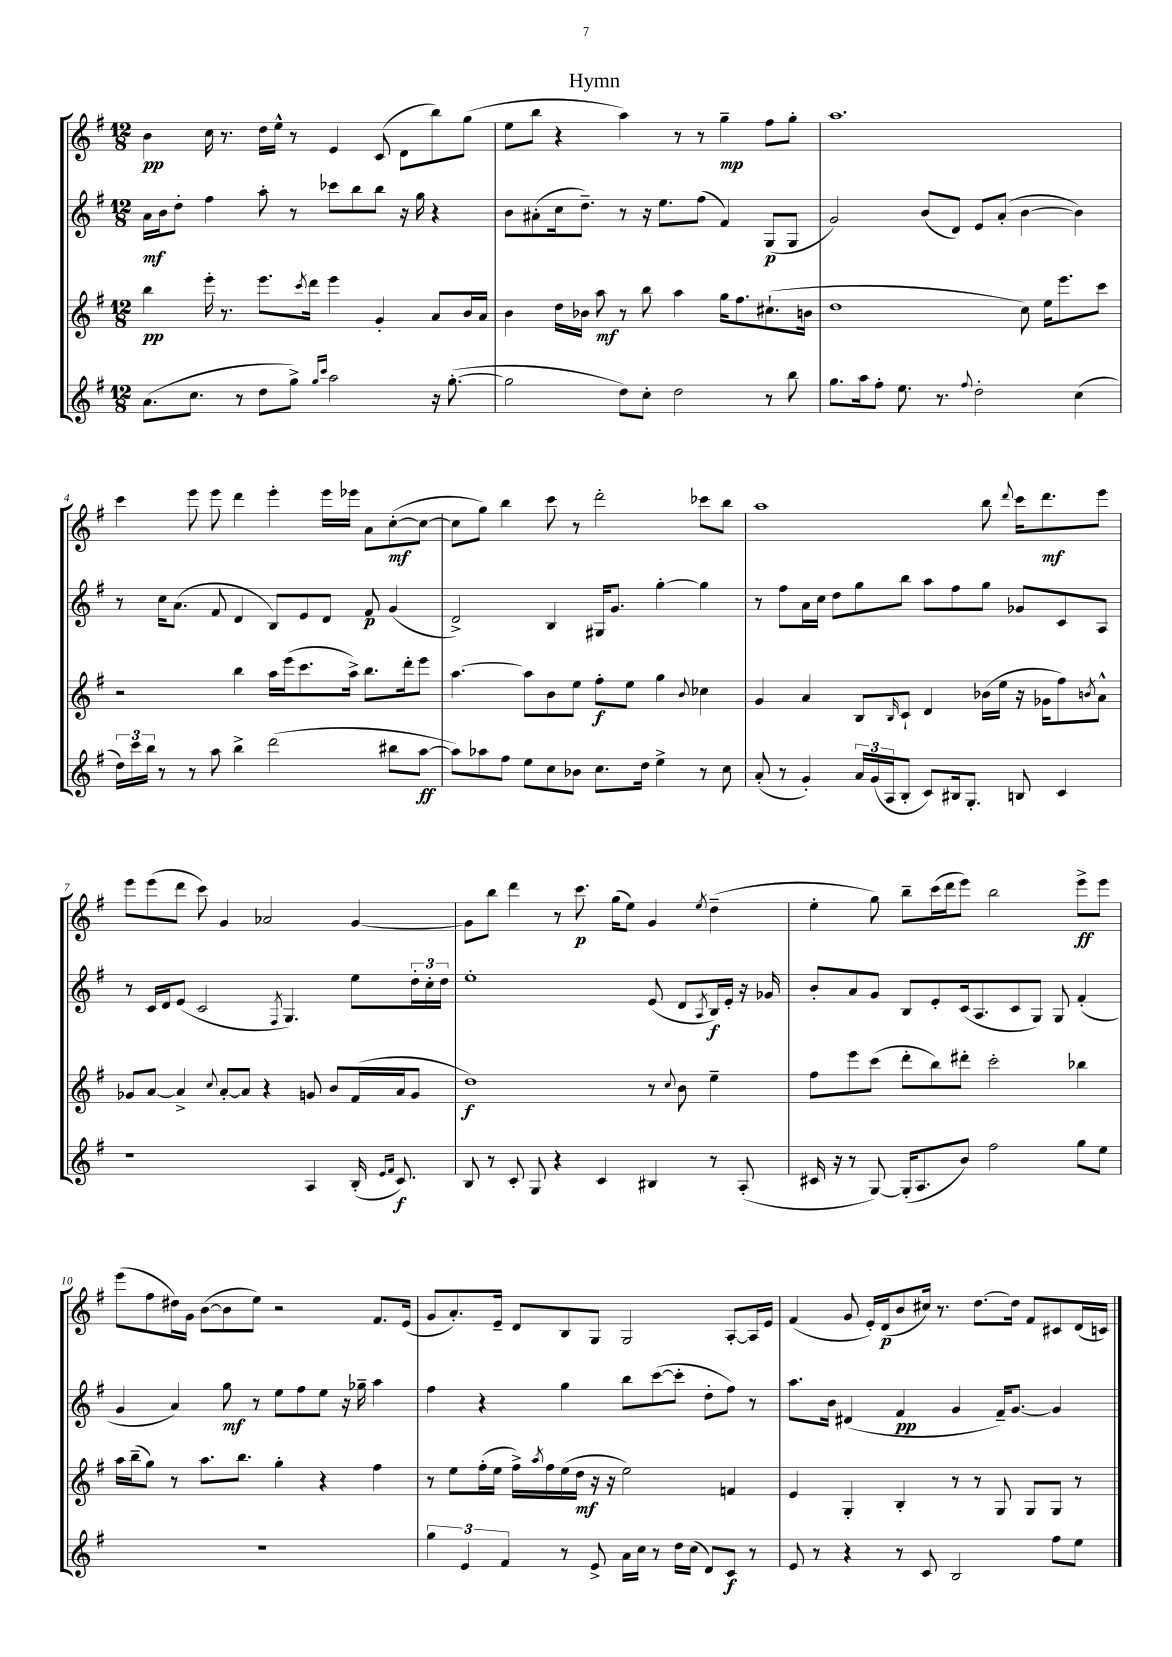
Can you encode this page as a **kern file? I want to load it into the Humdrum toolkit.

**kern	**dynam	**kern	**dynam	**kern	**dynam	**kern	**dynam
*part4	*part4	*part3	*part3	*part2	*part2	*part1	*part1
*staff4	*staff4	*staff3	*staff3	*staff2	*staff2	*staff1	*staff1
*clefG2	*	*clefG2	*	*clefG2	*	*clefG2	*
*k[f#]	*	*k[f#]	*	*k[f#]	*	*k[f#]	*
*M12/8	*	*M12/8	*	*M12/8	*	*M12/8	*
=1	=1	=1	=1	=1	=1	=1	=1
(8.a\L	.	4bb\	pp	16a\LL	mf	4b\	pp
.	.	.	.	16b\J	.	.	.
.	.	.	.	8dd'\J	.	.	.
8.cc\J	.	.	.	.	.	.	.
.	.	16eee'\	.	4ff#\	.	16cc\	.
.	.	8.r	.	.	.	8.r	.
8r	.	.	.	.	.	.	.
8dd\L	.	8.eee\L	.	8aa'\	.	16dd\LL	.
.	.	.	.	.	.	16ee^^\JJ	.
8gg^\J)	.	.	.	8r	.	8r	.
.	.	8qccc/	.	.	.	.	.
.	.	16ddd\Jk	.	.	.	.	.
16qqgg/LL	.	.	.	.	.	.	.
16qqccc/JJ	.	.	.	.	.	.	.
2aa\	.	4eee\	.	8ccc-X\L	.	4e/	.
.	.	.	.	8bb\	.	.	.
.	.	4g'/	.	8bb\J	.	(8c/	.
.	.	.	.	16r	.	8d\L	.
.	.	.	.	16gg\	.	.	.
16r	.	8a/L	.	4r	.	8bb\)	.
([8.gg'\	.	.	.	.	.	.	.
.	.	16b/L	.	.	.	(8gg\J	.
.	.	16a/JJ	.	.	.	.	.
=2	=2	=2	=2	=2	=2	=2	=2
2gg\]	.	4b\	.	8b\L	.	8ee\L	.
.	.	.	.	(8a#X'\	.	8bb\J	.
.	.	16dd\LL	.	16cc\k	.	4r	.
.	.	16b-X\JJ	.	8.dd~\J)	.	.	.
.	.	8aa\	mf	.	.	.	.
8dd\L)	.	8r	.	8r	.	4aa\)	.
8cc'\J	.	8bb\	.	16r	.	.	.
.	.	.	.	8.ee\L	.	.	.
2dd\	.	4aa\	.	.	.	8r	.
.	.	.	.	(8ff#\J	.	8r	.
.	.	16gg\KL	.	4f#/)	.	4gg~\	mp
.	.	8.ff#\	.	.	.	.	.
8r	.	(8.cc#X`\	.	(8G/L	p	8ff#\L	.
8bb\	.	.	.	8G/J	.	8gg'\J	.
.	.	16bn\Jk	.	.	.	.	.
=3	=3	=3	=3	=3	=3	=3	=3
8.gg\L	.	1dd	.	2g/)	.	1.aa	.
16aa\k	.	.	.	.	.	.	.
8ff#'\J	.	.	.	.	.	.	.
8.ee\	.	.	.	.	.	.	.
.	.	.	.	(8b/L	.	.	.
8.r	.	.	.	.	.	.	.
.	.	.	.	8d/J)	.	.	.
8qqff#/	.	.	.	.	.	.	.
2dd'\	.	.	.	8e/L	.	.	.
.	.	.	.	(8a'/J	.	.	.
.	.	8cc\)	.	[4b\	.	.	.
.	.	16ee\KL	.	.	.	.	.
.	.	8.eee\	.	.	.	.	.
(4cc\	.	.	.	4b\])	.	.	.
.	.	8ccc\J	.	.	.	.	.
!!LO:LB:g=z
=4	=4	=4	=4	=4	=4	=4	=4
24dd\LL)	.	2r	.	8r	.	4ccc\	.
24ccc\	.	.	.	.	.	.	.
24bb\JJ	.	.	.	.	.	.	.
8r	.	.	.	16cc\KL	.	.	.
.	.	.	.	(8.a\J	.	.	.
8r	.	.	.	.	.	8eee\	.
8aa\	.	.	.	8f#/	.	8eee\	.
4bb^\	.	4bb\	.	4d/	.	4ddd\	.
(2ddd\	.	16aa\LL	.	8B/L)	.	4eee'\	.
.	.	(16eee\J	.	.	.	.	.
.	.	8.ccc\	.	8e/	.	.	.
.	.	.	.	8d/J	.	16eee\LL	.
.	.	16aa^\Jk)	.	.	.	16eee-X\JJ	.
.	.	8.bb\L	.	8f#/	p	8a\L	.
8bb#X\L	.	.	.	(4g/	.	([8cc'\	mf
.	.	16ddd'\k	.	.	.	.	.
[8aa\J	ff	8eee\J	.	.	.	8cc\J_	.
=5	=5	=5	=5	=5	=5	=5	=5
8aa\L])	.	[4.aa\	.	2d^/)	.	8cc\L]	.
8aa-X\	.	.	.	.	.	8gg\J)	.
8ff#\J	.	.	.	.	.	4bb\	.
8ee\L	.	8aa\L]	.	.	.	.	.
8cc\	.	8b\	.	4B/	.	8ccc\	.
8b-X\J	.	8ee\J	.	.	.	8r	.
8.cc\L	.	8ff#'\L	f	16G#X/KL	.	2ddd'\	.
.	.	.	.	8.g/J	.	.	.
.	.	8ee\J	.	.	.	.	.
16dd\Jk	.	.	.	.	.	.	.
4ee^\	.	4gg\	.	[4gg'\	.	.	.
.	.	8qqb/	.	.	.	.	.
8r	.	4cc-X\	.	4gg\]	.	8ccc-X\L	.
8cc\	.	.	.	.	.	8bb\J	.
=6	=6	=6	=6	=6	=6	=6	=6
(8a'/	.	4g/	.	8r	.	1aa	.
8r	.	.	.	8ff#\L	.	.	.
4g'/)	.	4a/	.	16a\L	.	.	.
.	.	.	.	16cc\JJ	.	.	.
.	.	.	.	8dd\L	.	.	.
24a/LL	.	8B/L	.	8gg\	.	.	.
(24g/	.	.	.	.	.	.	.
24A/J	.	.	.	.	.	.	.
.	.	16qqB/	.	.	.	.	.
8B'/J	.	8c`/J	.	8bb\J	.	.	.
8c/L)	.	4d/	.	8aa\L	.	.	.
16B#X/k	.	.	.	8ff#\	.	.	.
8.G'/J	.	.	.	.	.	.	.
.	.	(16b-X\LL	.	8gg\J	.	8bb\	.
.	.	16ee\JJ	.	.	.	.	.
.	.	.	.	.	.	8qqddd/	.
8Bn/	.	16r	.	8g-X/L	.	16ccc\KL	.
.	.	16g-X\KL	.	.	.	8.ddd\	mf
4c/	.	8ff#\)	.	8c/	.	.	.
.	.	8qbn/	.	.	.	.	.
.	.	8a^^\J	.	8A/J	.	8eee\J	.
!!LO:LB:g=z
=7	=7	=7	=7	=7	=7	=7	=7
1r	.	8g-X/L	.	8r	.	8eee\L	.
.	.	[8a/J	.	16c/LL	.	(8eee\	.
.	.	.	.	16d/J	.	.	.
.	.	4a^/]	.	(8e/J	.	8ddd\J	.
.	.	.	.	2c/	.	8ccc\)	.
.	.	8qqcc/	.	.	.	.	.
.	.	[8a'/L	.	.	.	4g/	.
.	.	8a/J]	.	.	.	.	.
.	.	4r	.	.	.	2a-X/	.
.	.	.	.	8qF#/	.	.	.
.	.	.	.	4.G/)	.	.	.
4A/	.	8gn/	.	.	.	.	.
.	.	8b/L	.	.	.	.	.
(16B'/	.	(16f#/L	.	8ee\L	.	[4g/	.
16qqe/LL	.	.	.	.	.	.	.
16qqf#/JJ	.	.	.	.	.	.	.
8.c/)	f	16a/J	.	.	.	.	.
.	.	8g/J	.	24dd'\L	.	.	.
.	.	.	.	24cc'\	.	.	.
.	.	.	.	24dd\JJ	.	.	.
=8	=8	=8	=8	=8	=8	=8	=8
8B/	.	1dd)	f	1ee'	.	8g\L]	.
8r	.	.	.	.	.	8bb\J	.
8c'/	.	.	.	.	.	4ddd\	.
8G/	.	.	.	.	.	.	.
4r	.	.	.	.	.	8r	.
.	.	.	.	.	.	8.ccc\	p
4c/	.	.	.	.	.	.	.
.	.	.	.	.	.	(16gg\KL	.
.	.	.	.	.	.	8ee\J)	.
4B#X/	.	8r	.	(8e/	.	4g/	.
.	.	8qqcc/	.	.	.	.	.
.	.	8b\	.	8d/L	.	.	.
.	.	.	.	8qA/	.	8qee/	.
8r	.	4ee~\	.	16B/L)	f	(4dd~\	.
.	.	.	.	16e'/JJ	.	.	.
(8A'/	.	.	.	16r	.	.	.
.	.	.	.	16g-X/	.	.	.
=9	=9	=9	=9	=9	=9	=9	=9
16c#X/	.	8ff#\L	.	8b'/L	.	4ee'\	.
16r	.	.	.	.	.	.	.
8r	.	8eee\	.	8a/	.	.	.
[8G/)	.	(8ccc\J	.	8g/J	.	8gg\)	.
(16G'/KL]	.	8ddd'\L	.	8B/L	.	8bb~\L	.
8.A/	.	.	.	.	.	.	.
.	.	8bb\)	.	8e'/	.	(16ccc\L	.
.	.	.	.	.	.	16ddd\J	.
8b/J)	.	8ddd#X'\J	.	(16c/k	.	8eee\J)	.
.	.	.	.	8.A/	.	.	.
2ff#\	.	2ccc'\	.	.	.	2bb\	.
.	.	.	.	8c/	.	.	.
.	.	.	.	8G/J)	.	.	.
.	.	.	.	8G/	.	.	.
8gg\L	.	4bb-X\	.	(4f#'/	.	8eee^\L	ff
8ee\J	.	.	.	.	.	8eee\J	.
!!LO:LB:g=z
=10	=10	=10	=10	=10	=10	=10	=10
1.r	.	16aa\LL	.	4g/	.	(8eee\L	.
.	.	(16bb~\J	.	.	.	.	.
.	.	8gg\J)	.	.	.	8ff#\	.
.	.	8r	.	4a/)	.	16dd#X\L)	.
.	.	.	.	.	.	16g\JJ	.
.	.	8.aa\L	.	.	.	([8b\L	.
.	.	.	.	8gg\	mf	8b\]	.
.	.	8.bb\J	.	.	.	.	.
.	.	.	.	8r	.	8ee\J)	.
.	.	4gg'\	.	8ee\L	.	2r	.
.	.	.	.	8ff#\	.	.	.
.	.	4r	.	8ee\J	.	.	.
.	.	.	.	16r	.	.	.
.	.	.	.	16gg-X~\	.	.	.
.	.	4ff#\	.	4aa\	.	8.f#/L	.
.	.	.	.	.	.	(16e/Jk	.
=11	=11	=11	=11	=11	=11	=11	=11
6gg\	.	8r	.	4ff#\	.	8g/L	.
.	.	8ee\L	.	.	.	8.a'/)	.
6e/	.	.	.	.	.	.	.
.	.	(16ff#'\L	.	4r	.	.	.
.	.	16ee\JJ	.	.	.	16e~/Jk	.
6f#/	.	.	.	.	.	.	.
.	.	16ff#^\LL)	.	.	.	8d/L	.
.	.	8qaa/	.	.	.	.	.
.	.	16ff#\	.	.	.	.	.
8r	.	(16ee\	.	4gg\	.	8B/	.
.	.	16dd\JJ	mf	.	.	.	.
8e^/	.	16r	.	.	.	8G/J	.
.	.	16r	.	.	.	.	.
16a\LL	.	2ee\)	.	8bb\L	.	2G/	.
16cc\JJ	.	.	.	.	.	.	.
8r	.	.	.	([8ccc\	.	.	.
16dd\LL	.	.	.	8ccc'\J]	.	.	.
(16cc\JJ	.	.	.	.	.	.	.
8d/L)	.	.	.	8dd'\L	.	.	.
8c/J	f	4fn/	.	8ff#\J)	.	[8A'/L	.
8r	.	.	.	8r	.	16A/L]	.
.	.	.	.	.	.	16e/JJ	.
=12	=12	=12	=12	=12	=12	=12	=12
8e/	.	4e/	.	8.aa\L	.	(4f#/	.
8r	.	.	.	.	.	.	.
.	.	.	.	16b\Jk	.	.	.
4r	.	4G'/	.	(4d#X/	.	8g/	.
.	.	.	.	.	.	16e'/LL)	.
.	.	.	.	.	.	(16d/J	p
8r	.	4B'/	.	4f#/	pp	8b/	.
8c/	.	.	.	.	.	16cc#X/Jk)	.
.	.	.	.	.	.	8.r	.
2B/	.	8r	.	4g/	.	.	.
.	.	8r	.	.	.	[8.dd\L	.
.	.	8G/	.	16f#~/KL)	.	.	.
.	.	.	.	[8.g/J	.	16dd\Jk]	.
.	.	8G/L	.	.	.	8f#/L	.
8ff#\L	.	8G/J	.	4g/]	.	8c#X/	.
8ee\J	.	8r	.	.	.	(16d/L	.
.	.	.	.	.	.	16cn/JJ)	.
==	==	==	==	==	==	==	==
*-	*-	*-	*-	*-	*-	*-	*-
